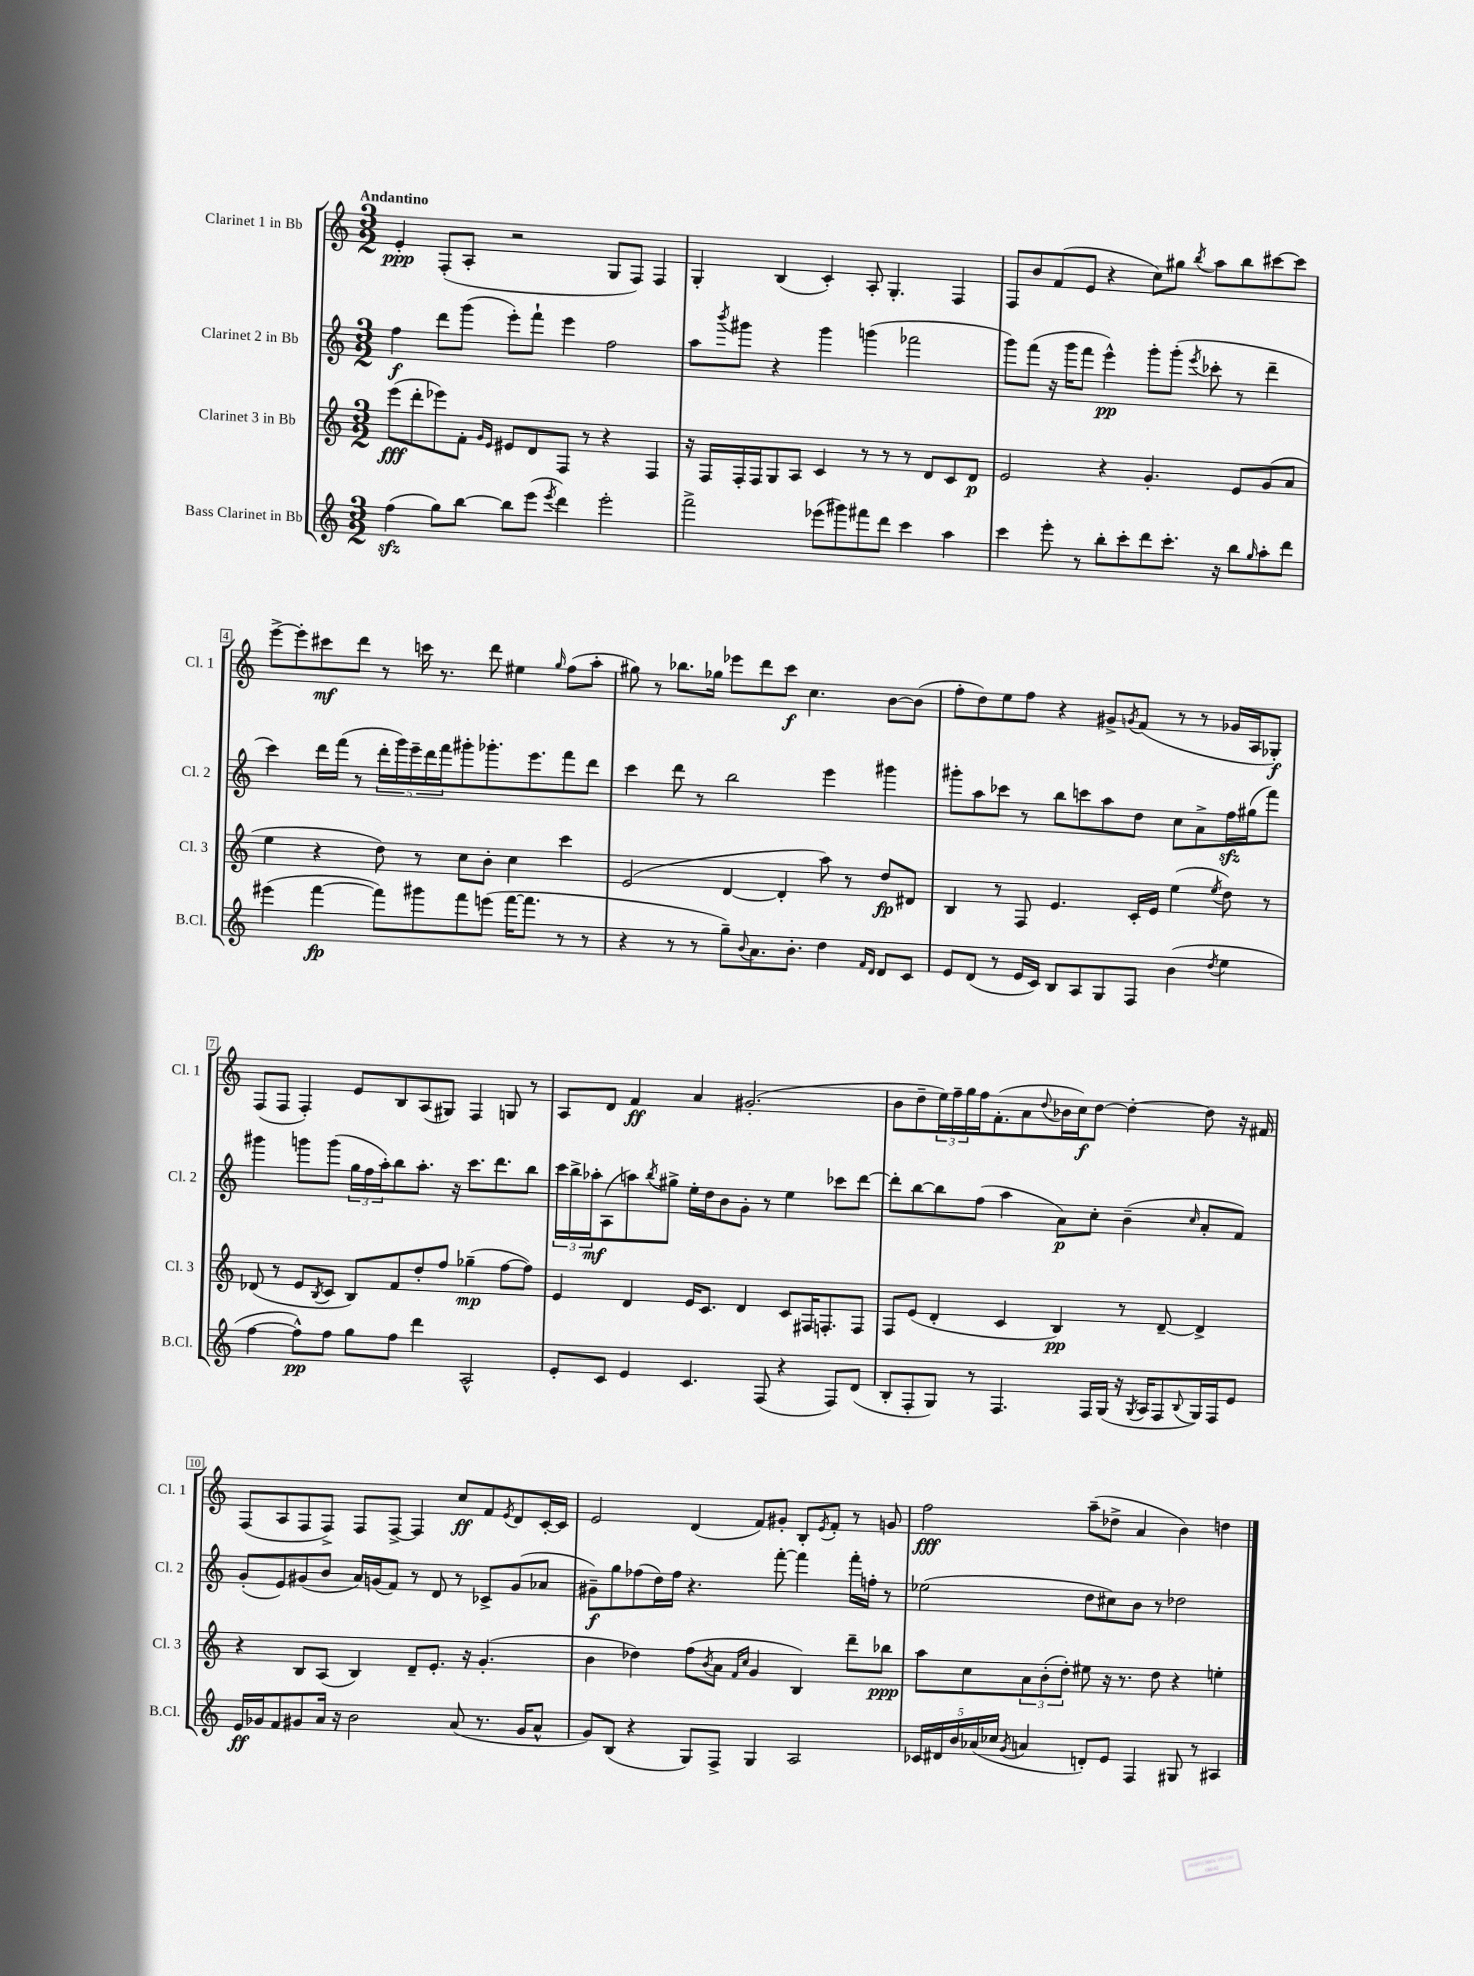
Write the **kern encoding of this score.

**kern	**kern	**kern	**kern
*staff4	*staff3	*staff2	*staff1
*clefG2	*clefG2	*clefG2	*clefG2
*k[]	*k[]	*k[]	*k[]
*M3/2	*M3/2	*M3/2	*M3/2
(4ff	(8eee	4ff	4e'
.	8ddd'	.	.
8gg)	8eee-)	8ddd	(8F'
[8bb	8f'	(8ggg	8A'
.	16qqg	.	.
.	16qqe	.	.
8bb]	8e#	8eee')	2r
(8eee	8d	8fff`	.
8qeee	.	.	.
4ddd)	8F	4eee	.
.	8r	.	.
2eee'	4r	2ff	8G
.	.	.	8F)
.	4F	.	4F
=	=	=	=
2fff^	16r	8aa	4G'
.	16F	.	.
.	.	8qbbb	.
.	16F'	8ggg#	.
.	16F	.	.
.	8G	4r	(4B
.	8A	.	.
(8eee-	4c	4ggg#	4c')
8ggg#)	.	.	.
8fff#	8r	(4ggg	8A'
8ddd	8r	.	4.G'
4ccc	8r	2fff-	.
.	8d	.	.
4aa	8c	.	4F
.	8d	.	.
=	=	=	=
4ccc	2e	8ggg)	8F
.	.	(8fff	8b
8eee'	.	16r	(8f
.	.	16ggg	.
8r	.	8fff	8e
8bb'	4r	4eee^^)	4r
8ccc'	.	.	.
8ddd	4.g'	8ggg'	8cc)
8.ccc'	.	(8ggg'	8gg#
.	.	8qeee	8qbb
.	.	8ccc-'	8aa
16r	.	.	.
8bb	8e	8r	8bb
16qqgg	.	.	.
8aa'	(8g	4ddd~	[8ccc#
8ddd	8a	.	8ccc#]
=	=	=	=
(4eee#	4ee	4ccc)	[8eee^
.	.	.	8eee']
[4fff	4r	16ddd	8ccc#
.	.	(16fff	.
.	.	8r	8ddd
8fff])	8dd)	20ddd'	8r
.	.	20ggg)	.
.	.	20eee~	.
8ggg#	8r	.	16ccc
.	.	20ddd	.
.	.	.	8.r
.	.	20fff	.
8fff	8cc	8ggg#'	.
(8eee	8b'	8.ggg-'	8ddd
[16fff	4cc	.	4ee#
8.fff]	.	8.eee	.
.	.	.	16qqgg
8r	4ccc	8fff	(8ff
8r	.	8ddd	8aa'
=	=	=	=
4r	(2e	4ccc	8gg#)
.	.	.	8r
8r	.	8ddd	8.bb-
8r	.	8r	.
.	.	.	16gg-
8gg~)	[4d	2bb	8eee-
8qqb	.	.	.
8.a	.	.	8ddd
.	4d']	.	8ccc
8.b'	.	.	.
.	.	.	4.cc
4dd	8aa)	4eee	.
.	8r	.	.
16qqf	.	.	.
16qqd	.	.	.
8d	8dd	4ggg#	[8b
8c	8d#	.	(8b]
=	=	=	=
8e	4B	8ggg#'	8ff'
(8d	.	8aa	8dd)
8r	8r	8ccc-	8ee
16e	8F	8r	8ff
16c)	.	.	.
8B	4.e	8bb	4r
8A	.	8ccc	.
8G	.	8aa	8g#^
.	.	.	8qg
8F	16c'	8dd	(8f
.	16e	.	.
(4b	(4ee	8cc	8r
.	.	8a^	8r
8qdd	8qee	.	.
4ee	8dd)	16ff	16g-
.	.	(16gg#	16A
.	8r	8fff)	8G-')
=	=	=	=
[4ff	(8d-	4ggg#	(8F
.	8r	.	8F
8ff^^])	8e	8ggg	4F')
.	8qB	.	.
8ff	8c	(8ggg	.
8gg	8B)	24gg	8e
.	.	24ff	.
.	.	24aa')	.
8ff	8f	8bb	8B
4ddd	8dd'	8.aa'	(8A
.	8ff	.	8G#)
.	.	16r	.
2A^^	(4gg-~	8.ccc	4F
.	.	8.ddd	.
.	[8ff	.	8G
.	8ff])	8bb	8r
=	=	=	=
8e'	4e	24ccc	8A
.	.	24bb^	.
.	.	24aa-'	.
8c	.	(8A	8d
4e	4d	8aa)	4f
.	.	8qbb	.
.	.	8gg#^	.
4.c	16e	16ee'	4a
.	8.c	16dd	.
.	.	8b	.
.	4d	8g'	(2.g#'
(8F	.	8r	.
4r	8c	4ee	.
.	16F#	.	.
.	8.F'	.	.
8F)	.	8ccc-	.
(8d	8F	[8ddd	.
=	=	=	=
8B'	8F	8ddd']	8b
8F'	(8e	[8bb	8dd~
8G)	4d'	8bb]	24ee)
.	.	.	24ff~
.	.	.	24gg
8r	.	(8ff	16ff
.	.	.	(8.f'
4.F	4c	4aa	.
.	.	.	8a
.	.	.	8qqdd
.	4B)	8a)	16b-
.	.	.	16cc)
16F	.	8cc'	[8dd
(16G	.	.	.
16r	8r	(4b~	4dd'_
8qG	.	.	.
16A	.	.	.
8F	[8d~	.	.
8qqB	.	16qqcc	.
16G)	4d^]	8a'	8dd]
16F	.	.	.
8e	.	8f)	16r
.	.	.	16f#
=	=	=	=
16e	4r	(8g'	(8F
16g-	.	.	.
8f	.	8e)	8A
8g#	8B	(8g#	8F
16a	(8A	8b	8F^)
16r	.	.	.
2b	4B)	16a)	8F
.	.	(16g	.
.	.	8f)	[8F^
.	8d~	8r	4F]
.	8.e'	8d	.
(8a	.	8r	8cc
.	16r	.	.
8.r	(4.g'	8c-^	8f
.	.	.	8qe
.	.	(8g	8d
16g#	.	.	.
8a^^	.	8a-	[16c'
.	.	.	16c]
=	=	=	=
8g)	4b	8g#~)	2e
(8B	.	8gg	.
4r	4dd-)	(8ff-	.
.	.	16dd)	.
.	.	16ff-	.
8G)	(8ff	4.r	(4d
.	8qb	.	.
8F^	8a	.	.
.	16qqf	.	.
.	16qqcc	.	.
4G	4g	.	8f)
.	.	[8fff'	8g#'
2A	4B)	4fff]	8B'
.	.	.	8qe
.	.	.	8f'
.	8ddd~	16fff'	8r
.	.	16ff'	.
.	8bb-	8r	8g
=	=	=	=
20c-	8aa	(2ee-	2ff
20d#	.	.	.
20b	.	.	.
.	8cc	.	.
(20a-	.	.	.
20cc-	.	.	.
8qg	.	.	.
4a	12a	.	.
.	(12b'	.	.
.	12dd')	.	.
8d')	8ee#	8dd	(8aa~
8e	16r	8cc#)	8dd-^
.	8.r	.	.
4F	.	8b	4a
.	8dd	8r	.
8G#	4r	2dd-	4b)
8r	.	.	.
4A#	4ee'	.	4dd
==	==	==	==
*-	*-	*-	*-
